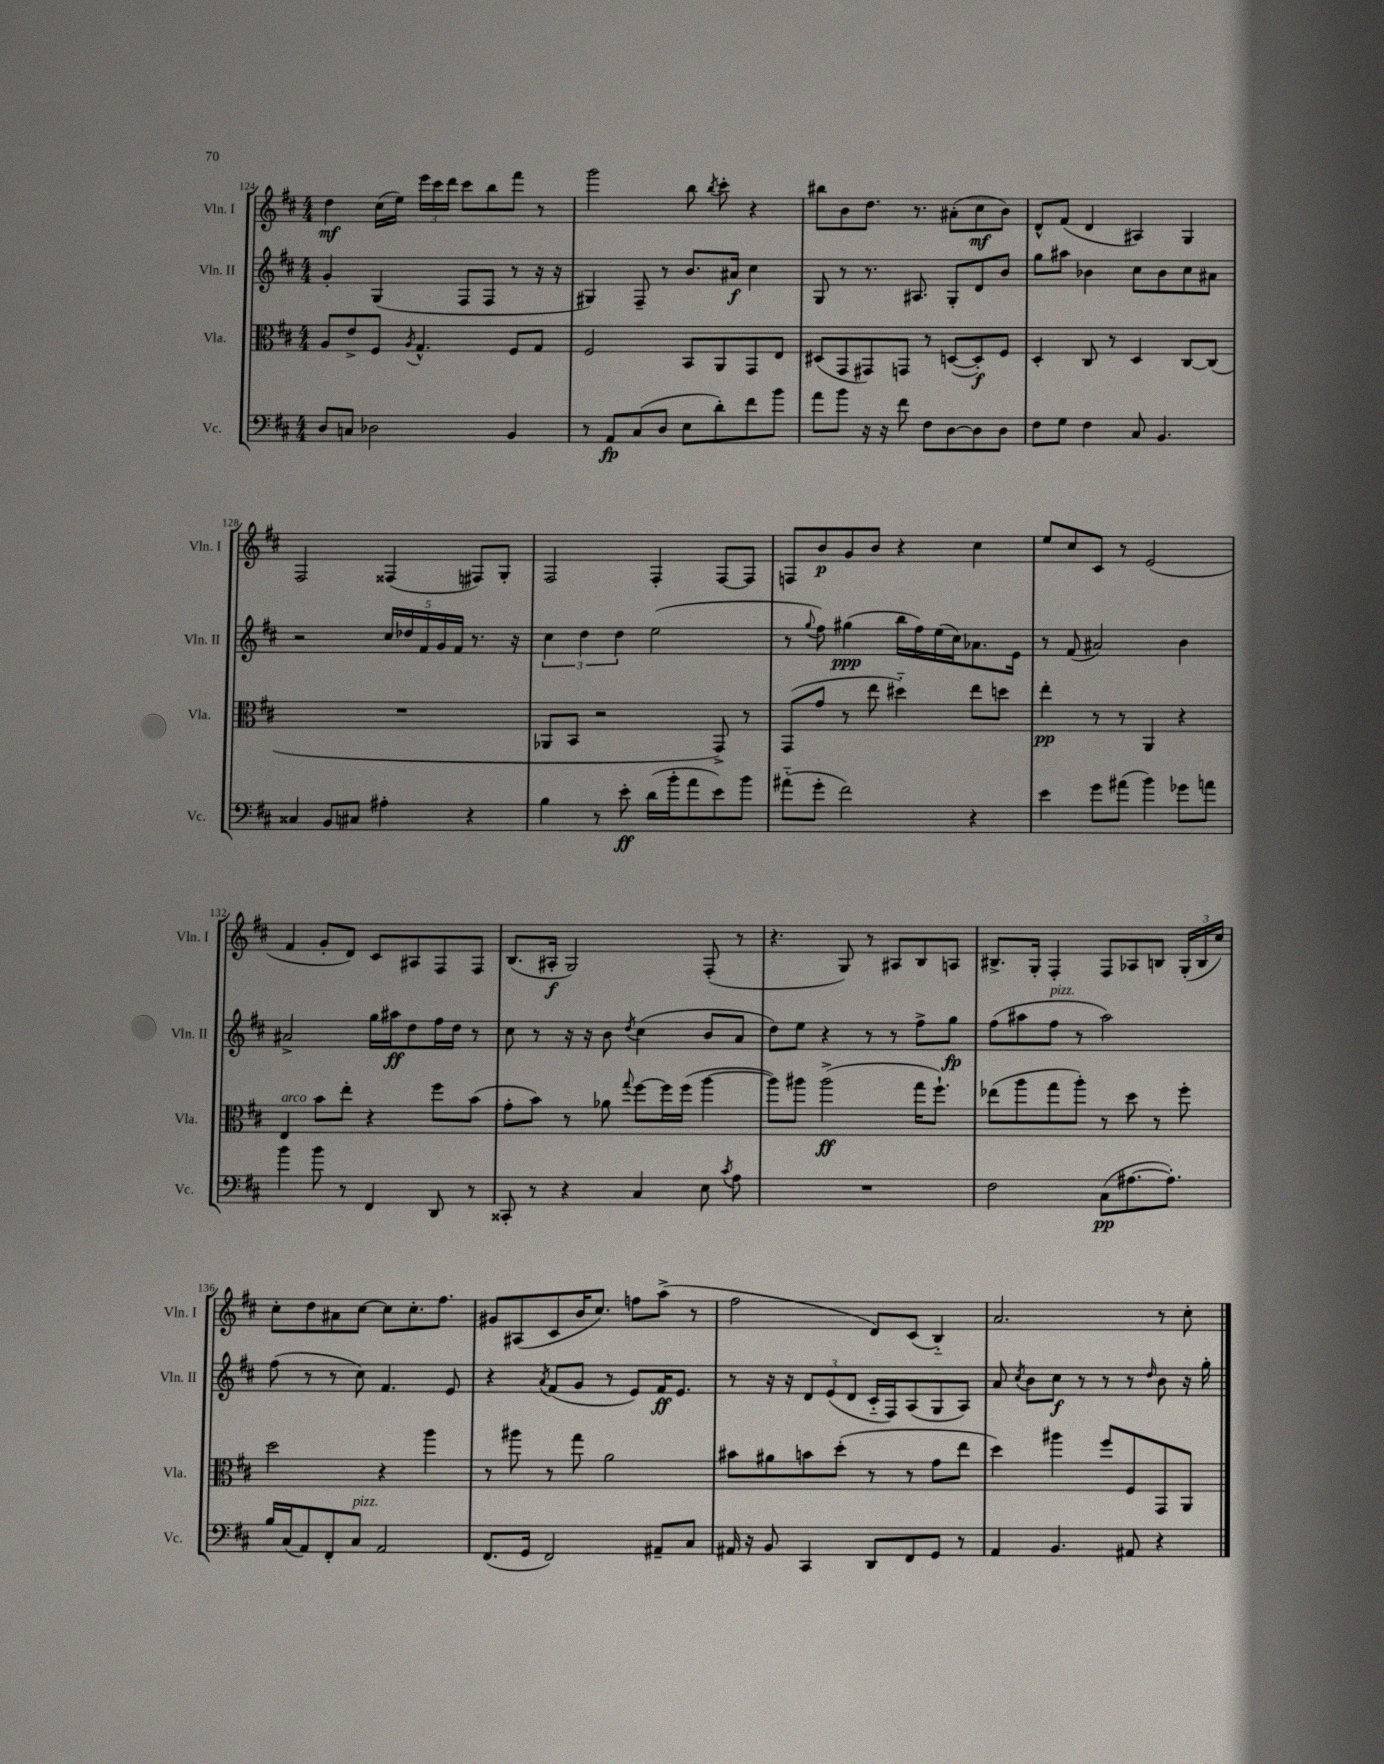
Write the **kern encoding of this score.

**kern	**kern	**kern	**kern
*staff4	*staff3	*staff2	*staff1
*clefF4	*clefC3	*clefG2	*clefG2
*k[f#c#]	*k[f#c#]	*k[f#c#]	*k[f#c#]
*M4/4	*M4/4	*M4/4	*M4/4
8D	8A	4g'	4dd
8C	8e^	.	.
2D-	8F#	(4G	(16cc#
.	.	.	16ee)
.	8qA	.	.
.	4.G^^	.	24eee
.	.	.	24ccc#
.	.	.	24ddd
.	.	8F#	8ccc#
.	.	8F#	8bb
4BB	8F#	8r	8fff#
.	8G	16r	8r
.	.	16r	.
=	=	=	=
8r	2F#	4G#)	2ggg
8AA	.	.	.
(8C#	.	8F#~	.
8D	.	8r	.
8E	8BB	8.b	8bb
.	.	.	8qbb
8d')	8AA	.	8ccc#'
.	.	16a#	.
8f#	8GG	4cc#	4r
8b	8E	.	.
=	=	=	=
8a	(8D#	8G	8bb#
8b	8GG	8r	8b
16r	8GG#)	8.r	8.dd
16r	.	.	.
8f#	8GG	.	.
.	.	8.A#	8.r
8F#	8r	.	.
[8D	([8D	8G'	(8a#'
8D]	8D'])	8d	8cc#
8D	8F#	8b	8b)
=	=	=	=
8F#	4D'	8gg	8d^^
8G	.	8aa#	(8f#
4F#	8C#	4b-	4d
.	8r	.	.
8C#	4D	8cc#	4A#)
4.BB	.	8b-	.
.	[8C#	8cc#	4G
.	(8C#]	8a#	.
=	=	=	=
4C##	1r	2r	2F#
8BB	.	.	.
8C#	.	.	.
4A#'	.	20cc#	(4F##
.	.	20dd-	.
.	.	20f#	.
.	.	20g	.
.	.	20f#	.
4r	.	8.r	8F#)
.	.	.	8G'
.	.	16r	.
=	=	=	=
4B	8AA-	6cc#	2F#
.	8BB	.	.
.	.	6dd	.
8r	2r	.	.
.	.	6dd	.
8e'	.	.	.
(16d	.	(2ee	4F#'
16b'	.	.	.
8a	.	.	.
8e)	8GG^)	.	[8F#
8b	8r	.	8F#]
=	=	=	=
(8a#'~	(8GG	8r	8F
.	.	8qqgg	.
8g'	8g	8ff#)	8b
2f#)	8r	(4gg#	8g
.	8ee	.	8b
.	4dd#'~)	16bb	4r
.	.	16ff#)	.
.	.	(16ee	.
.	.	16cc#)	.
4r	8ee	8.a-	4cc#
.	8dd	.	.
.	.	16e	.
=	=	=	=
4e	4ee'	8r	8ee
.	.	(8f#	8cc#
8g	8r	2a#)	8c#
(8a#	8r	.	8r
4b)	4AA	.	(2e
8g-	4r	4b	.
8a	.	.	.
=	=	=	=
4b	4E	2a#^	4f#
8b	8b	.	8g'
8r	8ee'	.	8d)
4FF#	4r	16gg	8c#
.	.	16aa#	.
.	.	8dd	8A#
8DD	8ff#	16ff#	8F#
.	.	16dd	.
8r	(8b	8r	8F#
=	=	=	=
8CC##'	8g'	8cc#	(8.B
8r	8b)	8r	.
.	.	.	16A#'
4r	8r	16r	2G)
.	.	16r	.
.	8a-	8b	.
.	8qqgg	8qdd	.
4C#	[8ff#	(4cc#	.
.	16ff#]	.	.
.	(16ff#	.	.
8E	[4aa	8b	(8F#'
8qc#	.	.	.
8A	.	8a	8r
=	=	=	=
1r	8aa])	8dd)	4.r
.	8aa#	8ee	.
.	(2aa#^	4r	.
.	.	.	8G)
.	.	8r	8r
.	.	8r	8A#
.	16gg	8ff#^	8B
.	8.ff#`)	.	.
.	.	8gg	8A
=	=	=	=
2F#	(8ee-	(8ff#	8.B#^
.	8aa	8aa#	.
.	.	.	16G'
.	8gg	8ff#	4F#'
.	8aa')	8r	.
(8C#	8r	2aa#)	8F#
[8.A#	8dd	.	8A-
.	8r	.	8B
8.A#'])	.	.	.
.	8ff#'	.	(24G'
.	.	.	24B
.	.	.	24cc#)
=	=	=	=
16B	2dd	(8ff#	8cc#'
(16C#	.	.	.
8AA)	.	8r	8dd
8FF#'	.	8r	8a#
8C#	.	8cc#)	[8cc#
2AA	4r	4.f#	8cc#]
.	.	.	8.cc#'
.	4aa	.	.
.	.	.	8.ff#
.	.	8e	.
=	=	=	=
(8.FF#	8r	4r	8g#
.	8aa#	.	(8A#
16GG	.	.	.
.	.	8qa	.
2FF#)	8r	(8f#	8c#
.	8gg	8g	16b
.	.	.	8.cc#)
.	2a	8r	.
.	.	8e)	8ff
8AA#~	.	16f#	(8aa^
.	.	8.e	.
8C#	.	.	8r
=	=	=	=
16AA#	8b#	8r	2ff#
16r	.	.	.
8BB	8a#	16r	.
.	.	16r	.
4CC#	8b	12d	.
.	.	(12e	.
.	(8dd'	.	.
.	.	12d	.
8DD	8r	16c#'~	8d)
.	.	16F#)	.
8FF#	8r	(8A	(8c#
8GG	8g	8G	4B'~)
8r	8ee	8A)	.
=	=	=	=
4AA	4dd)	8a	2.a
.	.	8qcc#	.
.	.	8b	.
4.BB	4aa#	8cc#	.
.	.	8r	.
.	8ff#	8r	.
8AA#	8F#	8r	.
.	.	16qqdd	.
4r	8GG	8b	8r
.	8AA	16r	8cc#'
.	.	16gg'	.
==	==	==	==
*-	*-	*-	*-
